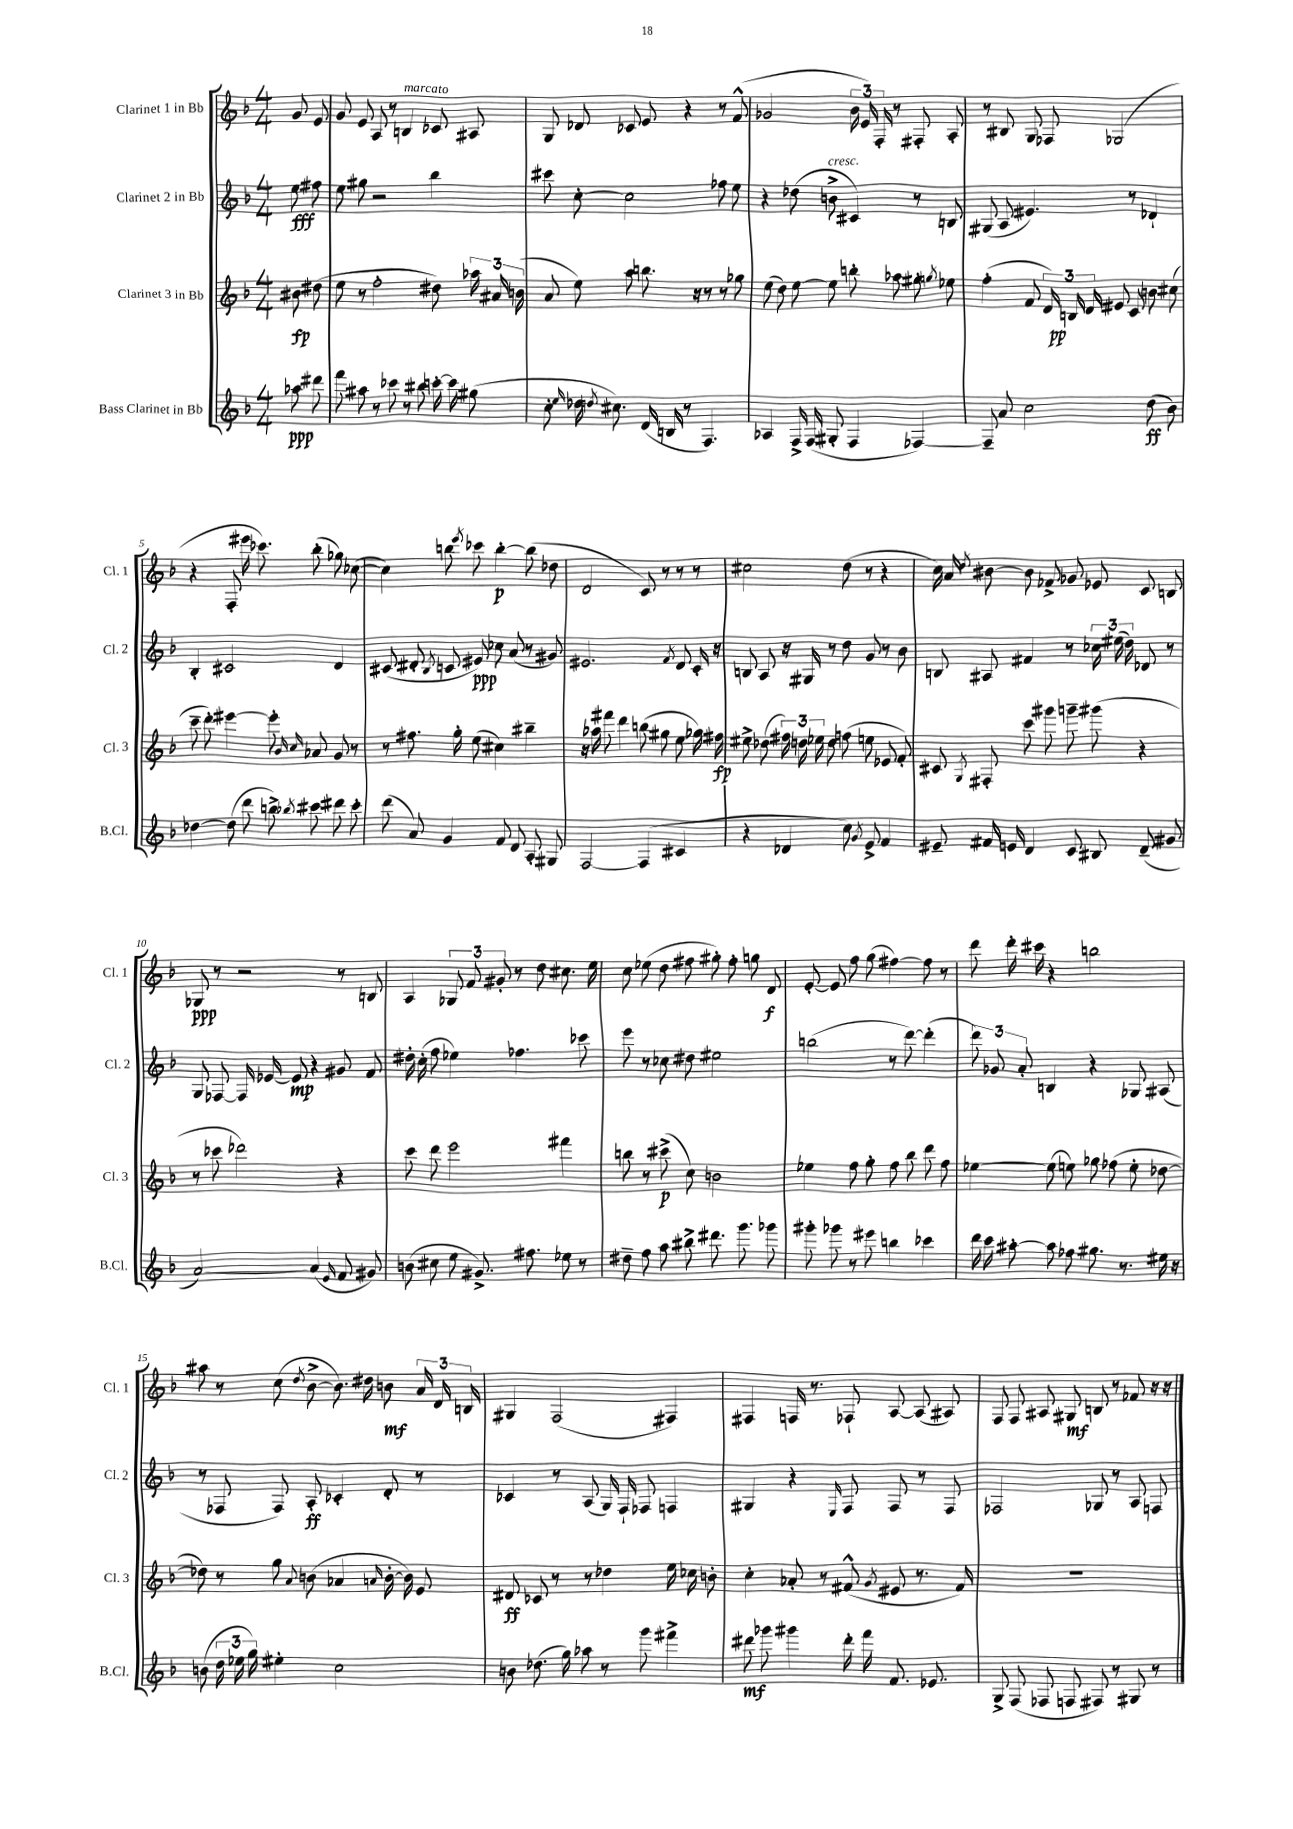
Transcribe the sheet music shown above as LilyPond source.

<<
\new StaffGroup <<
\new Staff = "s0" \with { instrumentName = "Clarinet 1 in Bb" shortInstrumentName = "Cl. 1" } {
    \clef treble \key f \major \numericTimeSignature \time 4/4 \partial 4
    \autoBeamOff g'8 e'8 |
    g'8 e'8 a8 r8 b4^\markup { \italic "marcato" } ces'8 ais8 |
    g8 des'8 ces'8 e'8 r4 r8 f'8-^( |
    ges'2 \tuplet 3/2 { bes'16 e'16) f16-. } r8 fis8-. a8-. |
    r8 bis8 g8 fes8 ges2( |
    r4 f8-. eis'''16 ces'''8.) bes''8-.( ges''8) ces''8~( |
    ces''4) b''8 \acciaccatura { e'''8 } ces'''8 b''4~-.\p b''8( des''8 |
    d'2 c'8) r8 r8 r8 |
    cis''2 d''8( r8 r4 |
    c''16) a'16 \acciaccatura { d''8 } bis'8~ bis'8 fes'8-> ges'8 ees'8 c'8 b8 |
    ges8\ppp r8 r2 r8 b8 |
    a4 \tuplet 3/2 { ges8 f'8 gis'8-. } r8 d''8 cis''8. e''16 |
    c''8 ees''8( d''8 fis''8 gis''8-.) fis''8-. g''8 d'8\f |
    e'8~-. e'8 f''8 g''8( fis''4~) fis''8 r8 |
    d'''8 d'''16-. cis'''16 r4 b''2 |
    ais''8 r8 c''8( \acciaccatura { d''8 } bes'8~-> bes'8.) dis''16 b'8\mf \tuplet 3/2 { a'16 d'16 b16 } |
    gis4 f2( fis4) |
    fis4 f16 r8. fes8-! a8~ a8( ais8) |
    f8 f8 ais8 gis8\mf b8 r8 fes'8 r16 r16 \bar "|." |
}
\new Staff = "s1" \with { instrumentName = "Clarinet 2 in Bb" shortInstrumentName = "Cl. 2" } {
    \clef treble \key f \major \numericTimeSignature \time 4/4 \partial 4
    \autoBeamOff e''8\fff fis''8 |
    e''8 gis''8 r2 bes''4 |
    cis'''8 c''8~-. c''2 fes''8 e''8 |
    r4 des''8( b'8->^\markup { \italic "cresc." } cis'4) r8 b8 |
    gis8( a8 eis'4.) r8 des'4-! |
    bes4-. cis'2 d'4 |
    cis'8( dis'8-. \acciaccatura { bes8 } c'8 eis'8\ppp) ces''8 a'8( r8 gis'8) |
    eis'2. \acciaccatura { f'8 } d'8 c'16-. r16 |
    b8 a8 r16 gis16 r8 d''8 g'8 r8 bes'8 |
    b8 ais8 fis'4 r8 \tuplet 3/2 { ces''16 eis''16( d''16) } des'8 r8 |
    g8 fes8~ fes16 ees'16~ ees'8\mp r4 gis'8 f'8 |
    dis''16-. c''16-.( f''8 ees''4) fes''4. ces'''8 |
    e'''8 r8 ces''8 dis''8 eis''2 |
    b''2( r8 d'''8~) d'''4-.( |
    \tuplet 3/2 { d'''8) ges'8 a'8-. } b4 r4 ges8 ais8( |
    r8 fes8 fes8) a8-.\ff ces'4-. d'8-. r8 |
    ces'4 r8 a8( g16) f16-! fes8 f4 |
    gis4 r4 \grace { e16 } f8 f8 r8 f8 |
    fes2 ges8 r8 a8 f8 \bar "|." |
}
\new Staff = "s2" \with { instrumentName = "Clarinet 3 in Bb" shortInstrumentName = "Cl. 3" } {
    \clef treble \key f \major \numericTimeSignature \time 4/4 \partial 4
    \autoBeamOff bis'8\fp dis''8( |
    e''8 r8 f''2-. dis''8) \tuplet 3/2 { aes''16 ais'16 b'16( } |
    a'8 e''8) a''8 b''8. r16 r8 r8 ges''8 |
    e''8( d''8) e''8~ e''8 b''8-. aes''8 gis''8-. \acciaccatura { g''8 } ees''8 |
    f''4-.( f'8 \tuplet 3/2 { d'16) b16\pp d'16 } eis'8 c'8 b'8 cis''8( |
    c'''8-- d'''8-.) eis'''4~ eis'''8-. \grace { bes'16 c''16 } aes'8 g'8 r8 |
    r8 fis''8. g''16-. e''8( cis''4) bis''4-- |
    r16 aes''16 fis'''8 d'''4 b''8( gis''8 e''8 ges''16) fis''16\fp |
    eis''8-> des''8( \tuplet 3/2 { fis''16) d''16 ees''16 } d''8 f''8( e''8 ees'8 f'8-.) |
    cis'8 \acciaccatura { g8 } fis8-. c'''8 gis'''8 g'''8-- gis'''8( r4 |
    r8 ces'''8 des'''2) r4 |
    c'''8 d'''8 e'''2 fis'''4 |
    b''8 r8 cis'''8->\p( c''8) b'2 |
    ees''4 f''8 g''8-. f''8 bes''8 d'''8 f''8 |
    ees''4~ ees''8( e''8) ges''8 fes''8( e''8-. des''8~ |
    des''8) r8 g''8 \appoggiatura { a'8 } b'8( aes'4 \grace { a'16 } b'16~-. b'16) e'8 |
    dis'8\ff ces'8 r8 r8 des''4 e''16 ces''16 b'8-. |
    c''4-. aes'8-. r8 fis'8-^( \acciaccatura { g'8 } eis'8 r8. fis'16) |
    R1 \bar "|." |
}
\new Staff = "s3" \with { instrumentName = "Bass Clarinet in Bb" shortInstrumentName = "B.Cl." } {
    \clef treble \key f \major \numericTimeSignature \time 4/4 \partial 4
    \autoBeamOff aes''8\ppp dis'''8 |
    f'''8 ais''8 r8 ces'''8 r8 bis''8 c'''16~-. c'''16 gis''8( |
    c''8-. \grace { e''16 } des''16 \acciaccatura { d''8 } cis''8.) d'16( b16 r8 f4.) |
    aes4 f16-> f16( gis8-. f4 fes4~) |
    fes8-- a'8 c''2 d''8\ff( bes'8) |
    des''4~ des''8( d'''8 b''8->) \acciaccatura { bes''8 } cis'''8 dis'''8 cis'''8-. |
    d'''8( a'8) g'4 f'8 d'8 a8-. gis8 |
    f2~ f4( cis'4 |
    r4 des'4 c''8) \acciaccatura { g'8 } e'8-> f'4 |
    eis'8-- fis'16 e'16 d'4 c'8 bis8 d'8--( gis'8 |
    a'2~) a'4( \grace { e'16 } f'8 gis'8) |
    b'8( cis''8 e''8 gis'8.->) fis''8. ees''8 r8 |
    dis''8-- f''8 a''8 bis''8-> dis'''8. g'''8. ges'''8 |
    gis'''8-. ges'''8 r8 eis'''8 b''4 ces'''4 |
    d'''16 c'''16 ais''8~-. ais''8 fes''8 gis''8. r8. eis''16 r16 |
    b'8( \tuplet 3/2 { d''16 ees''16 g''16) } eis''4-. c''2 |
    b'8 des''8.( g''16) aes''8 r8 g'''8 fis'''4-> |
    dis'''8\mf ges'''8 gis'''4 dis'''16-. f'''16 f'8. ees'8. |
    g8-> f8( fes8 f8 fis8) r8 gis8 r8 \bar "|." |
}
>>
>>
